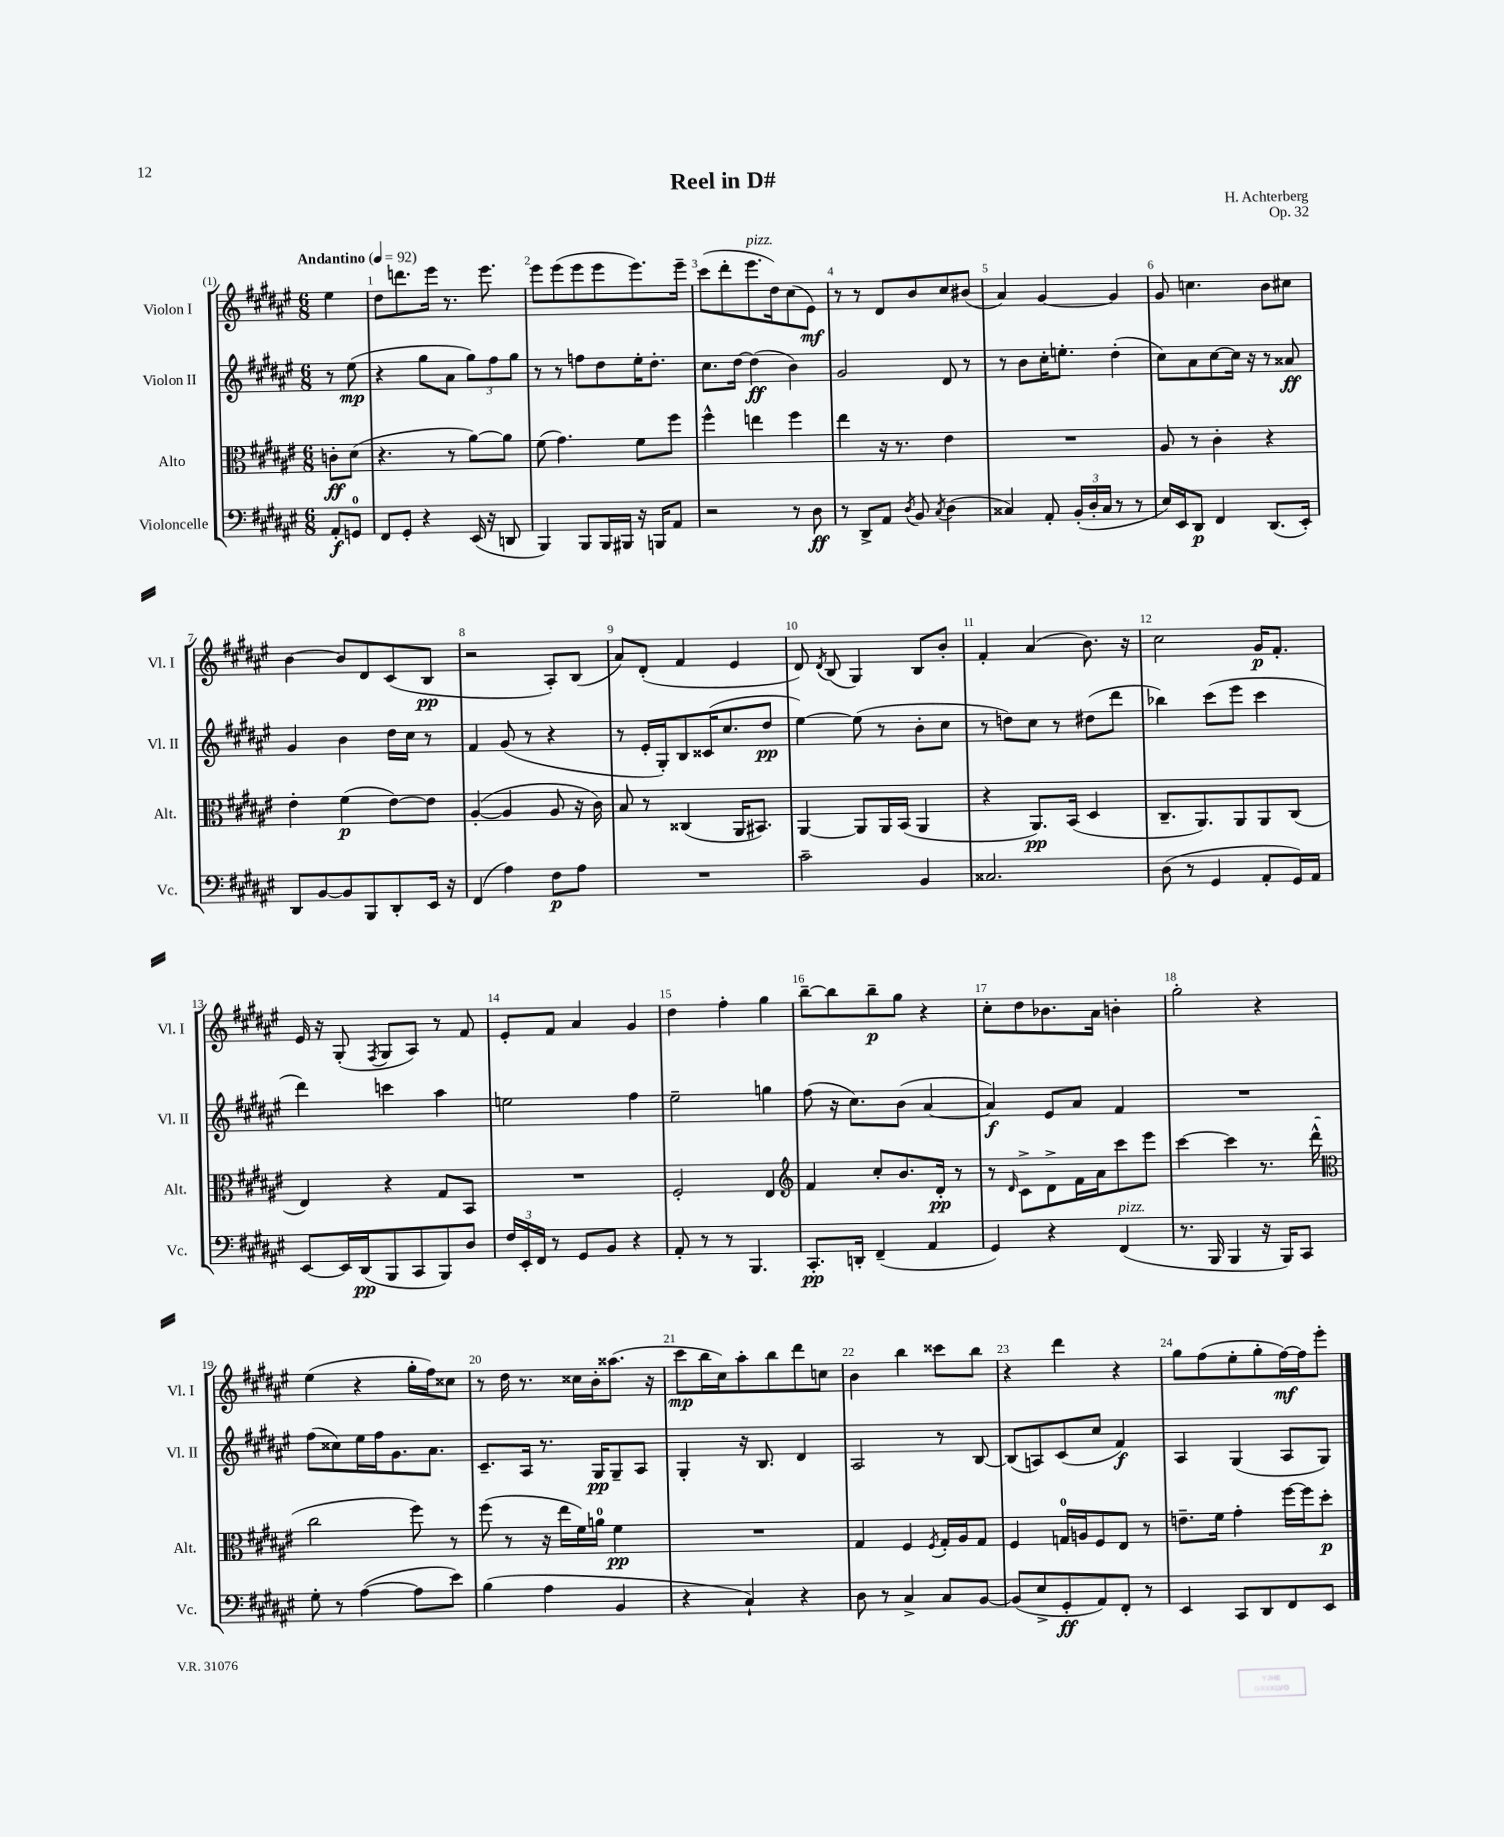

**kern	**kern	**kern	**kern
*staff4	*staff3	*staff2	*staff1
*clefF4	*clefC3	*clefG2	*clefG2
*k[f#c#g#d#a#e#]	*k[f#c#g#d#a#e#]	*k[f#c#g#d#a#e#]	*k[f#c#g#d#a#e#]
*M6/8	*M6/8	*M6/8	*M6/8
*MM92	*MM92	*MM92	*MM92
8AA#'	8c'	8r	4ee#
8GG	(8d#	(8ee#	.
=	=	=	=
8FF#	4.r	4r	8dd#
8GG#'	.	.	8.ddd
4r	.	8gg#	.
.	.	.	16eee#
.	8r	8a#	8.r
(16EE#	[8a#)	12gg#)	.
16r	.	.	8.eee#
.	.	12ff#	.
8DD	8a#]	.	.
.	.	12gg#	.
=	=	=	=
4BBB)	(8f#	8r	8eee#
.	4.g#)	8r	(8eee#
8BBB	.	8ff	8eee#
16BBB	.	8dd#	8eee#
16BBB#	.	.	.
16r	8f#	16ee#'	8.eee#)
16BBB	.	8.dd#'	.
8AA#	8ff#	.	.
.	.	.	16eee#~
=	=	=	=
2r	4ff#^^	8.cc#	(8ccc#
.	.	.	8ddd#'
.	.	[16dd#	.
.	4ee	(4dd#]	8.eee#
.	.	.	16dd#)
8r	4ff#	4b)	(8cc#
8D#	.	.	8e#)
=	=	=	=
8r	4ee#	2g#	8r
8DD#^	.	.	8r
8AA#	16r	.	8d#
.	8.r	.	.
8qD#	.	.	.
8BB	.	.	8b
8qC#	.	.	.
(4D#	4e#	8d#	8cc#
.	.	8r	(8b#
=	=	=	=
4C##)	2.r	8r	4a#)
.	.	8b	.
8AA#'	.	16cc#'	[4g#
.	.	8.ee'	.
(24BB'	.	.	.
24D#'	.	.	.
24C##	.	.	.
8r	.	(4dd#'	4g#]
8r	.	.	.
=	=	=	=
16E#)	8A#	8cc#)	8g#
16EE#	.	.	.
8DD#	8r	8a#	4.cc
4FF#	4c#'	[8cc#	.
.	.	16cc#]	.
.	.	16r	.
(8.DD#	4r	8r	8b
.	.	8a##	8cc#
16EE#')	.	.	.
=	=	=	=
8DD#	4e#'	4g#	[4b
[8BB	.	.	.
8BB]	(4f#	4b	8b]
8BBB	.	.	8d#
8DD#'	[8e#)	16dd#	(8c#
.	.	16cc#	.
16EE#	8e#]	8r	8B
16r	.	.	.
=	=	=	=
(4FF#	([4A#'	4f#	2r
4A#)	4A#]	(8g#	.
.	.	8r	.
8F#	8A#	4r	8A#')
8A#	16r	.	(8B
.	16c#)	.	.
=	=	=	=
2.r	8B	8r	8a#)
.	8r	16e#'	(8d#'
.	.	16G#')	.
.	(4C##	8B	4f#
.	.	(16c##	.
.	.	8.cc#	.
.	16AA#	.	4e#
.	8.BB#)	.	.
.	.	8dd#	.
=	=	=	=
2c#~	[4AA#	[4ee#)	8d#)
.	.	.	8qd#
.	.	.	(8B
.	8AA#]	(8ee#]	4G#)
.	16AA#	8r	.
.	(16BB	.	.
4BB	4AA#	8b'	8B
.	.	8cc#	8b'
=	=	=	=
2.C##	4r	8r	4f#'
.	.	8dd)	.
.	8.AA#)	8cc#	(4a#
.	.	8r	.
.	(16BB	.	.
.	4D#	(8dd#	8.b)
.	.	8ddd#	.
.	.	.	16r
=	=	=	=
(8D#	8.C#~	4bb-)	2cc#
8r	.	.	.
.	8.AA#)	.	.
4GG#	.	(8ccc#	.
.	8AA#	8eee#	.
8AA#'	8AA#	4ccc#	16g#
.	.	.	8.f#'
16GG#)	(8C#	.	.
16AA#	.	.	.
=	=	=	=
[8EE#	4E#)	4ddd#)	16e#
.	.	.	16r
16EE#]	.	.	(8G#'
(16DD#	.	.	.
.	.	.	8qF#
8BBB	4r	4ccc	8G#
8CC#	.	.	8A#)
8BBB)	8G#	4aa#	8r
8D#	8BB	.	8f#
=	=	=	=
24F#	2.r	2ee	8e#'
24EE#'	.	.	.
24FF#	.	.	.
8r	.	.	8f#
8GG#	.	.	4a#
8BB	.	.	.
4r	.	4ff#	4g#
=	=	=	=
8AA#'	2F#'	2ee#~	4dd#
8r	.	.	.
8r	.	.	4ff#'
4.BBB	.	.	.
.	4E#	4gg	4gg#
=	=	=	=
*	*clefG2	*	*
8.CC#'	4f#	(8ff#	[8bb~
.	.	16r	8bb]
16DD'	.	8.cc#)	.
(4FF#~	8cc#'	.	8bb~
.	8.b	(8b	8gg#
4AA#	.	[4a#	4r
.	16d#'	.	.
.	8r	.	.
=	=	=	=
4GG#)	8r	4a#])	8cc#'
.	16qqd#	.	.
.	8c#^	.	8dd#
4r	8d#^	8e#	8.b-
.	16f#	8a#	.
.	16a#	.	16a#
(4FF#	8ccc#	4f#	4b'
.	8eee#	.	.
=	=	=	=
8.r	[4ccc#	2.r	2gg#'
16BBB	.	.	.
4BBB	4ccc#]	.	.
16r	8.r	.	4r
16BBB)	.	.	.
8CC#	.	.	.
.	(16ddd#^^	.	.
=	=	=	=
*	*clefC3	*	*
8G#'	2cc#	(8ff#	(4ee#
8r	.	8cc##)	.
([4A#	.	16ee#	4r
.	.	16ff#	.
.	.	8.g#	.
8A#]	8ff#)	.	16gg#'
.	.	8.a#	16ff#)
8e#)	8r	.	8cc##
=	=	=	=
(4B	(8ff#	8.c#~	8r
.	8r	.	16dd#
.	.	16A#	8.r
4A#	16r	8.r	.
.	16ee#	.	.
.	16f#)	.	16cc##
.	16a	16G#	16b'
4BB	4f#	8G#~	(8.aa##
.	.	8A#	.
.	.	.	16r
=	=	=	=
4r	2.r	4G#'	8ccc#
.	.	.	16bb
.	.	.	16cc#)
4C#`)	.	16r	8aa#'
.	.	8.B	.
.	.	.	8bb
4r	.	4d#	8ddd#
.	.	.	8cc
=	=	=	=
8D#	4G#	2A#	4b
8r	.	.	.
4C#^	4F#	.	4bb
.	8qF#	.	.
8C#	16G#'	8r	8ccc##
.	16A#	.	.
[8BB	8G#	[8B	8bb
=	=	=	=
(8BB]	4F#	(8B]	4r
8E#^	.	8A)	.
8GG#'	16G	(8c#	4ddd#
.	16A	.	.
8AA#)	8F#	8cc#	.
8FF#'	8E#	4f#)	4r
8r	8r	.	.
=	=	=	=
4EE#	8.e~	4A#	8gg#
.	.	.	(8ff#
.	16f#	.	.
8CC#	4g#'	(4G#	8ee#'
8DD#	.	.	8gg#'
8FF#	[16ff#	8A#	[16ff#)
.	16ff#]	.	16ff#]
8EE#	8dd#'	8G#)	8eee#'
==	==	==	==
*-	*-	*-	*-
